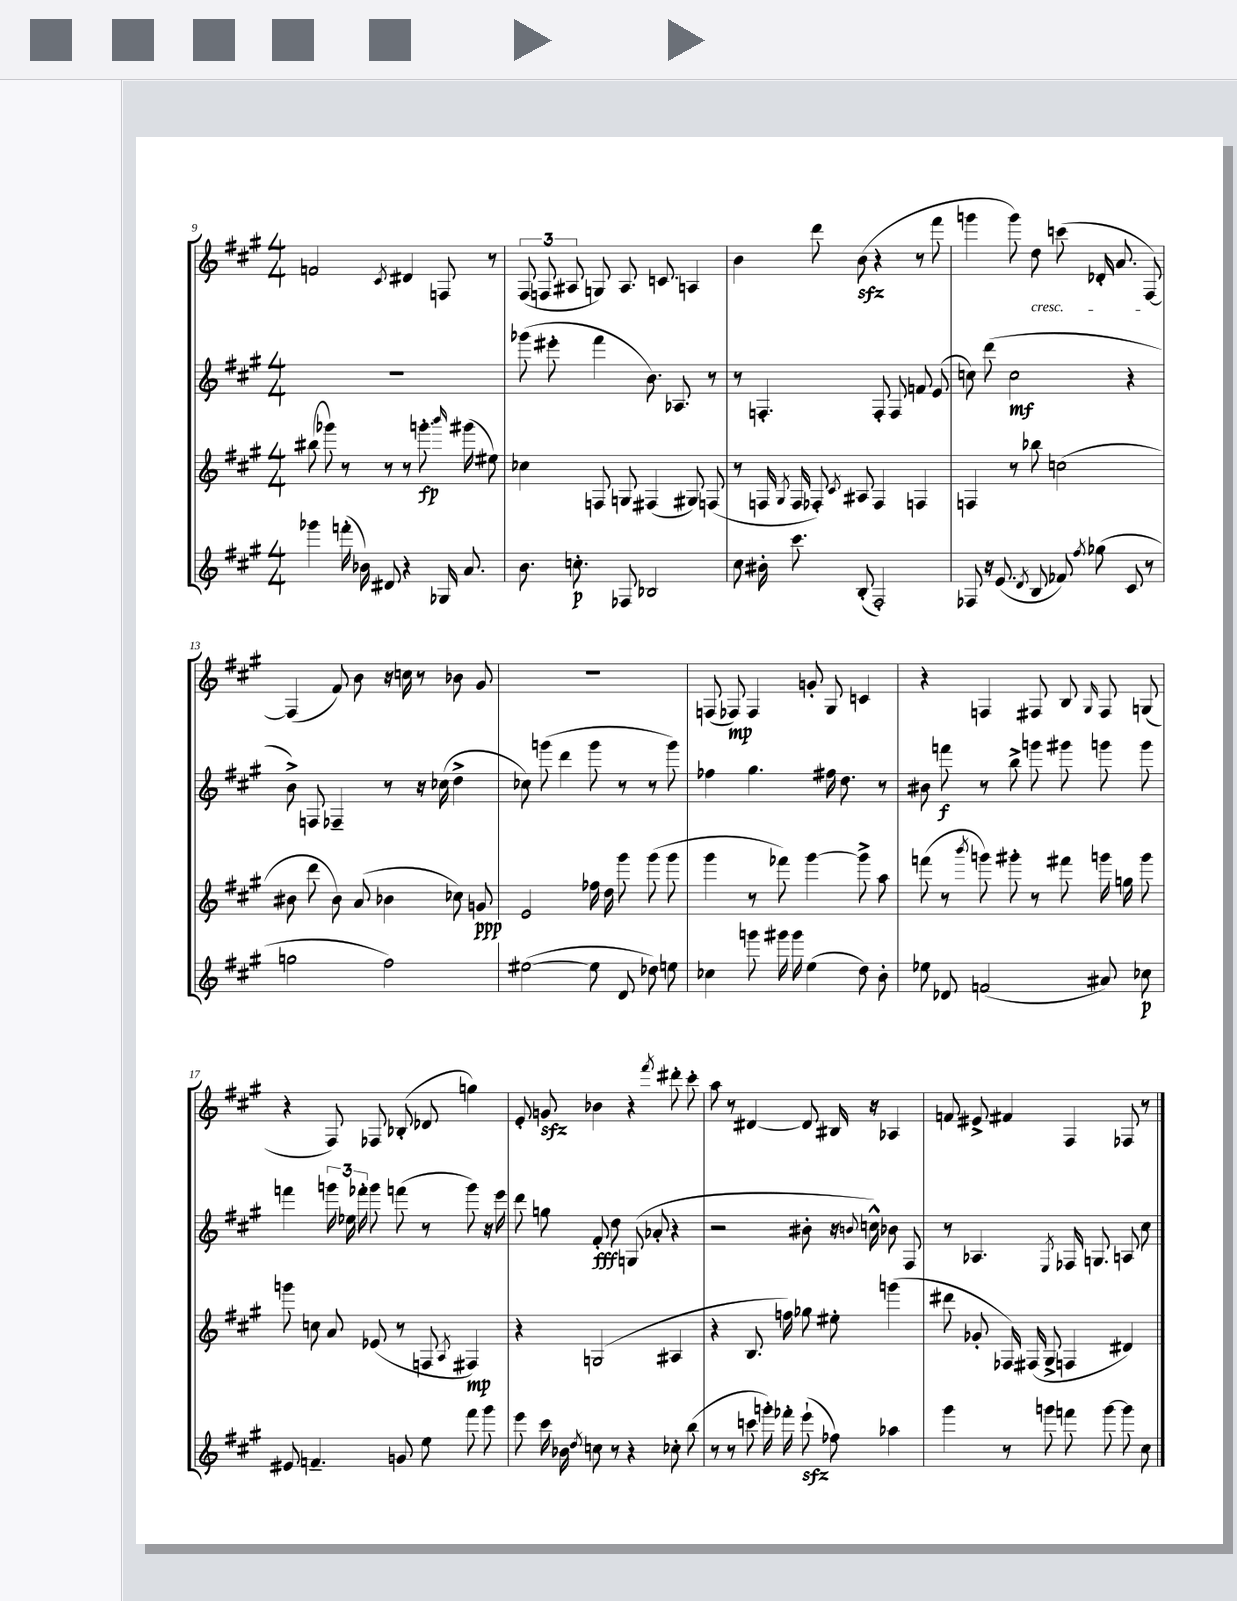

**kern	**dynam	**kern	**dynam	**kern	**dynam	**kern	**dynam
*part4	*part4	*part3	*part3	*part2	*part2	*part1	*part1
*staff4	*staff4	*staff3	*staff3	*staff2	*staff2	*staff1	*staff1
*clefG2	*	*clefG2	*	*clefG2	*	*clefG2	*
*k[f#c#g#]	*	*k[f#c#g#]	*	*k[f#c#g#]	*	*k[f#c#g#]	*
*M4/4	*	*M4/4	*	*M4/4	*	*M4/4	*
=9	=9	=9	=9	=9	=9	=9	=9
4ggg-X\	.	(8bb#X\	.	1r	.	2fn/	.
.	.	8ggg-X\)	.	.	.	.	.
(16fffn'\	.	8r	.	.	.	.	.
16b-X\)	.	.	.	.	.	.	.
8d#X/	.	8r	.	.	.	.	.
.	.	.	.	.	.	8qc#/	.
4r	.	8r	.	.	.	4d#X/	.
.	.	8.gggn'\	fp	.	.	.	.
16G-X/	.	.	.	.	.	8Fn/	.
.	.	16qqbbb/	.	.	.	.	.
8.a/	.	(16ggg#X\	.	.	.	.	.
.	.	8ee#X\)	.	.	.	8r	.
=10	=10	=10	=10	=10	=10	=10	=10
8.b\	.	4cc-X\	.	(8ggg-X\	.	(12F#/	.
.	.	.	.	.	.	12Fn/	.
.	.	.	.	8eee#X'\	.	.	.
.	.	.	.	.	.	12A#X/	.
8.ccn'\	p	.	.	.	.	.	.
.	.	8Fn/	.	4fff#\	.	8Gn/)	.
8F-X/	.	8Gn/	.	.	.	8.A#/	.
2B-X/	.	(4F#X/	.	8.b\)	.	.	.
.	.	.	.	.	.	8.cn/	.
.	.	.	.	8.A-X/	.	.	.
.	.	8G#X/)	.	.	.	4An/	.
.	.	(8Fn/	.	8r	.	.	.
=11	=11	=11	=11	=11	=11	=11	=11
8cc#\	.	8r	.	8r	.	4b\	.
16b#X'\	.	16Fn/	.	4.Fn'/	.	.	.
.	.	8qG#/	.	.	.	.	.
8.ccc#\	.	16F/	.	.	.	.	.
.	.	8F-X'/)	.	.	.	8ddd\	.
.	.	8qc#/	.	.	.	.	.
(8B'/	.	8A#X/	.	.	.	(8bzz\	.
2F#'/)	.	4F-/	.	8F'/	.	4r	.
.	.	.	.	8F/	.	.	.
.	.	4Fn/	.	8fn/	.	8r	.
.	.	.	.	(8e/	.	8fff#\	.
=12	=12	=12	=12	=12	=12	=12	=12
8F-X/	.	4Fn/	.	8ccn\)	.	4gggn\	.
16r	.	.	.	(8ddd\	.	.	.
(8.e/	.	.	.	.	.	.	.
.	.	8r	.	2cc\	mf	8ggg\)	.
8qd/	.	.	.	.	.	.	.
!	!	!	!	!	!	!LO:TX:b:i:t=cresc.	!
8B/	.	8bb-X\	.	.	.	8dd\	.
8f-X/)	.	(2ccn\	.	.	.	(8cccn\	.
8qff#/	.	.	.	.	.	.	.
(8gg-X\	.	.	.	.	.	16d-X'/	.
.	.	.	.	.	.	8.a/	.
8c#/	.	.	.	4r	.	.	.
8r	.	.	.	.	.	[8F#/)	.
!!LO:LB:g=z
=13	=13	=13	=13	=13	=13	=13	=13
2ggn\	.	8b#X\	.	8b^\)	.	(4F#/]	.
.	.	8ddd\	.	8Fn/	.	.	.
.	.	8b#\)	.	4F-X~/	.	8f#/)	.
.	.	(8a/	.	.	.	8b\	.
2ff#\)	.	4b-X\	.	8r	.	16r	.
.	.	.	.	.	.	16ccn\	.
.	.	.	.	16r	.	8r	.
.	.	.	.	(16cc-X\	.	.	.
.	.	8cc-X\)	.	4dd^\	.	8b-X\	.
.	.	8gn/	ppp	.	.	8g#/	.
=14	=14	=14	=14	=14	=14	=14	=14
([2ee#X\	.	2e/	.	8cc-X\)	.	1r	.
.	.	.	.	(8gggn\	.	.	.
.	.	.	.	4ddd\	.	.	.
8ee#\]	.	16ff-X\	.	8ggg\	.	.	.
.	.	16dd\	.	.	.	.	.
8d/	.	8ggg#\	.	8r	.	.	.
8dd-X\)	.	(8ggg#\	.	8r	.	.	.
8een\	.	8ggg#\	.	8ggg\)	.	.	.
=15	=15	=15	=15	=15	=15	=15	=15
4cc-X\	.	4ggg#\	.	4ff-X\	.	(8Fn/	.
.	.	.	.	.	.	8F-X/)	mp
8gggn\	.	8r	.	4.gg#\	.	4F-/	.
16ggg#X\	.	8fff-X\)	.	.	.	.	.
16ggg#\	.	.	.	.	.	.	.
(4ee\	.	[4ggg#\	.	.	.	8gn'/	.
.	.	.	.	16ff#X\	.	8G#/	.
.	.	.	.	8.dd\	.	.	.
8dd\)	.	8ggg#^\]	.	.	.	4cn/	.
8b'\	.	8aa\	.	8r	.	.	.
=16	=16	=16	=16	=16	=16	=16	=16
8ee-X\	.	(8fffn\	.	8b#X\	.	4r	.
8d-X/	.	8r	.	8fffn\	f	.	.
.	.	8qbbb/	.	.	.	.	.
(2fn/	.	8gggn\)	.	8r	.	4Fn/	.
.	.	8ggg#X'\	.	8bb^\	.	.	.
.	.	8r	.	8gggn\	.	8F#X/	.
.	.	8fff#X\	.	8ggg#X\	.	8B/	.
.	.	.	.	.	.	16qqG#/	.
8a#X/)	.	16gggn\	.	8gggn\	.	8F#/	.
.	.	16ggn\	.	.	.	.	.
8cc-X\	p	8ggg\	.	8ggg\	.	(8Gn/	.
!!LO:LB:g=z
=17	=17	=17	=17	=17	=17	=17	=17
8e#X/	.	8gggn\	.	4fffn\	.	4r	.
4.fn~/	.	8ccn\	.	.	.	.	.
.	.	8a/	.	24gggn\	.	8F#/)	.
.	.	.	.	24ee-X\	.	.	.
.	.	.	.	24fff-X'\	.	.	.
.	.	(8e-X/	.	8ggg\	.	8F-X/	.
8gn/	.	8r	.	(8fffn\	.	(8B-X'/	.
8ee\	.	8Fn/	.	8r	.	8d-X/	.
.	.	8qA/	.	.	.	.	.
8fff#\	.	4F#X/)	mp	8ggg\)	.	4ggn\)	.
8ggg#\	.	.	.	16r	.	.	.
.	.	.	.	16eee\	.	.	.
=18	=18	=18	=18	=18	=18	=18	=18
8eee\	.	4r	.	8ddd\	.	8e'/	.
16ccc#\	.	.	.	8ggn\	.	8gnzz/	.
16b-X\	.	.	.	.	.	.	.
8qdd/	.	.	.	.	.	.	.
8ccn\	.	(2Gn/	.	8f#'/	fff	4b-X\	.
8r	.	.	.	8dd\	.	.	.
4r	.	.	.	(8Gn/	.	4r	.
.	.	.	.	8a-X'/	.	.	.
.	.	.	.	.	.	8qfff#/	.
8cc-X'\	.	4A#X/	.	4r	.	8ddd#X'\	.
(8bb\	.	.	.	.	.	8ccc#'\	.
=19	=19	=19	=19	=19	=19	=19	=19
8r	.	4r	.	2r	.	8aa\	.
8r	.	.	.	.	.	8r	.
8cccn\	.	8.B/	.	.	.	[4d#X/	.
16gggn'\)	.	.	.	.	.	.	.
16fff-X'\	.	16ffn\)	.	.	.	.	.
(8eeezz`\	.	8gg-X\	.	8b#X'\	.	8d#/]	.
8ff-X\)	.	8ee#X'\	.	16r	.	16B#X/	.
.	.	.	.	8qqbn/	.	.	.
.	.	.	.	16ccn^^\)	.	16r	.
4aa-X\	.	(4gggn\	.	8b-X\	.	4A-X/	.
.	.	.	.	8F#/	.	.	.
=20	=20	=20	=20	=20	=20	=20	=20
4ggg#\	.	8ddd#X\	.	8r	.	8fn/	.
.	.	8g-X'/	.	4.A-X/	.	8e#X^/	.
8r	.	16F-X/)	.	.	.	4f#X/	.
.	.	(16F#X/	.	.	.	.	.
8gggn\	.	8G#^/	.	.	.	.	.
.	.	.	.	8qE/	.	.	.
8fffn\	.	4Fn/	.	16F-X/	.	4F#/	.
.	.	.	.	8.Gn/	.	.	.
[8ggg\	.	.	.	.	.	.	.
8ggg\]	.	4d#X/)	.	8An/	.	8F-X/	.
8cc#\	.	.	.	8cc#\	.	8r	.
==	==	==	==	==	==	==	==
*-	*-	*-	*-	*-	*-	*-	*-
